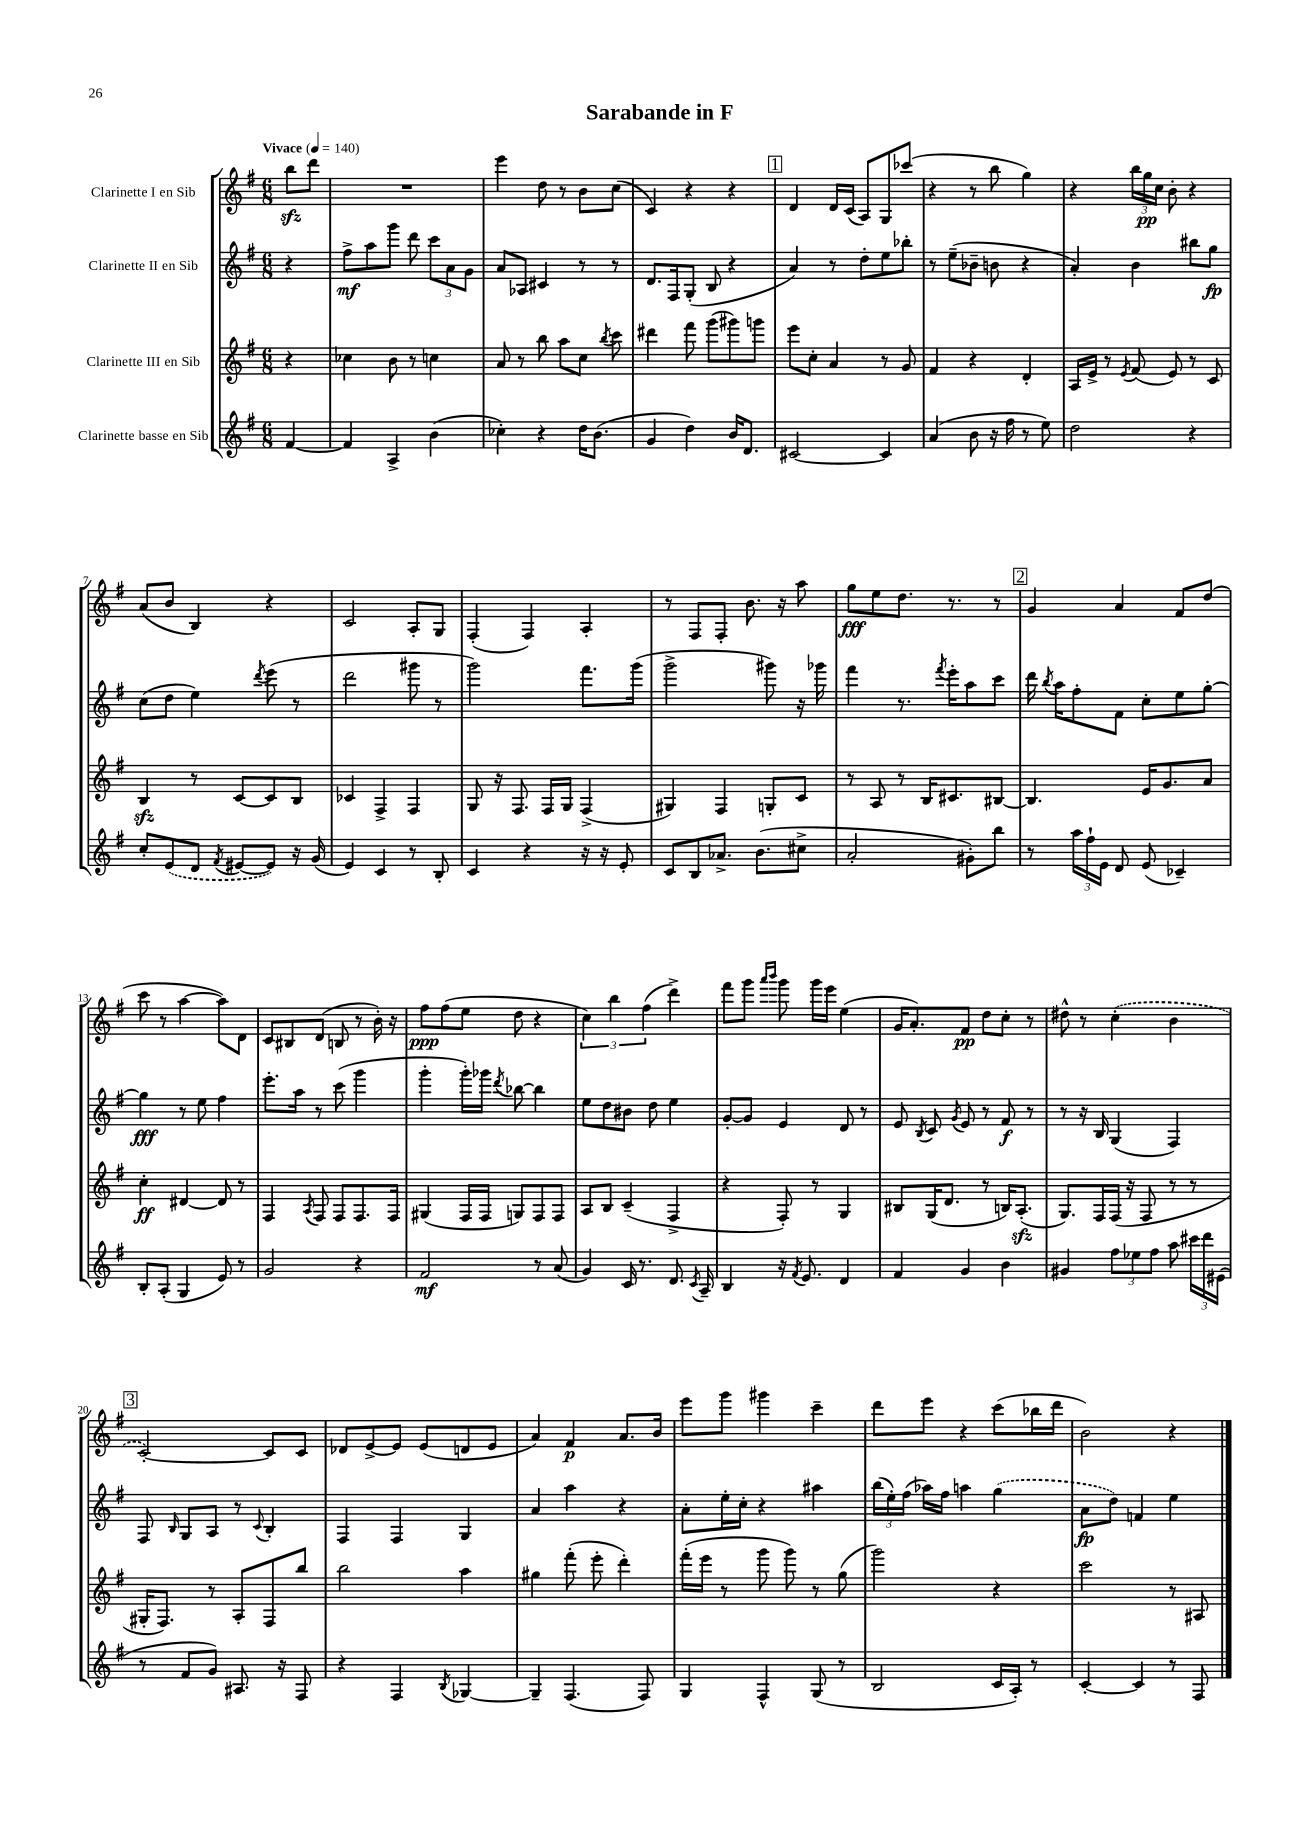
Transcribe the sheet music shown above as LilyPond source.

\header { title = "Sarabande in F" }
<<
\new StaffGroup <<
\new Staff = "s0" \with { instrumentName = "Clarinette I en Sib" } {
    \clef treble \key g \major \numericTimeSignature \time 6/8 \partial 4 \tempo "Vivace" 4 = 140
    \autoBeamOff b''8[\sfz d'''8] |
    R2. |
    e'''4 d''8 r8 b'8[ c''8]( |
    c'4) r4 r4 |
    \mark \markup { \box "1" } d'4 d'16[ c'16]( a8[) g8 ces'''8]( |
    r4 r8 b''8 g''4) |
    r4 \tuplet 3/2 { b''16[ g''16\pp c''16] } b'8-. r4 |
    a'8[( b'8] b4) r4 |
    c'2 a8[-. g8] |
    fis4-.( fis4) a4-. |
    r8 fis8[ fis8]-. b'8. r16 a''8 |
    g''8[\fff e''8 d''8.] r8. r8 |
    \mark \markup { \box "2" } g'4 a'4 fis'8[ d''8]( |
    c'''8 r8 a''4~ a''8[) d'8] |
    c'8[ bis8 d'8]( b8 r8 b'16-.) r16 |
    fis''8[\ppp fis''8( e''8] d''8 r4 |
    \tuplet 3/2 { c''4) b''4 fis''4( } d'''4->) |
    fis'''8[ g'''8] \grace { a'''16[ b'''16] } g'''8 g'''16[ e'''16] e''4( |
    g'16[ a'8.-.) fis'8]\pp d''8[ c''8]-. r8 |
    dis''8-^ r8 \once \slurDashed c''4-.( b'4 |
    \mark \markup { \box "3" } c'2~-.) c'8[ c'8] |
    des'8[ e'8~-> e'8] e'8[( d'8 e'8] |
    a'4) fis'4\p a'8.[ b'16] |
    e'''8[ g'''8] gis'''4 c'''4-- |
    d'''8[ e'''8] r4 c'''8[( bes''16 d'''16] |
    b'2) r4 \bar "|." |
}
\new Staff = "s1" \with { instrumentName = "Clarinette II en Sib" } {
    \clef treble \key g \major \numericTimeSignature \time 6/8 \partial 4
    \autoBeamOff r4 |
    fis''8[->\mf a''8 g'''8] d'''8 \tuplet 3/2 { c'''8[ a'8 g'8] } |
    a'8[ aes8] cis'4 r8 r8 |
    d'8.[ fis16 g8]-.( b8 r4 |
    \mark \markup { \box "1" } a'4) r8 d''8[-. e''8 bes''8]-. |
    r8 e''8[--( bes'8]-- b'8 r4 |
    a'4-.) b'4 bis''8[ g''8]\fp |
    c''8[( d''8] e''4) \acciaccatura { d'''8 } e'''8( r8 |
    d'''2 gis'''8 r8 |
    g'''2) fis'''8.[ g'''16]( |
    g'''2-> gis'''8) r16 ges'''16 |
    fis'''4 r8. \acciaccatura { fis'''8 } e'''16[-. a''8 c'''8] |
    \mark \markup { \box "2" } d'''16 \acciaccatura { b''8 } a''16[ fis''8-. fis'8] c''8[-. e''8 g''8]~-. |
    g''4\fff r8 e''8 fis''4 |
    e'''8.[-. a''16] r8 c'''8( g'''4 |
    g'''4-. g'''16[-.) ges'''16] \acciaccatura { d'''8 } bes''8~ bes''4 |
    e''8[ d''8 bis'8] d''8 e''4 |
    g'8[~-. g'8] e'4 d'8 r8 |
    e'8 \acciaccatura { b8 } c'8 \acciaccatura { g'8 } e'8 r8 fis'8\f r8 |
    r8 r16 b16 g4( fis4) |
    \mark \markup { \box "3" } fis8 \grace { b16 } g8[ a8] r8 \appoggiatura { c'8 } b4-. |
    fis4 fis4 g4 |
    a'4 a''4 r4 |
    a'8[-. e''16-. c''16]-. r4 ais''4 |
    \tuplet 3/2 { b''16[( e''16-.) fis''16]( } aes''16[) fis''16] a''4 \once \slurDashed g''4( |
    a'8[\fp d''8]) f'4 e''4 \bar "|." |
}
\new Staff = "s2" \with { instrumentName = "Clarinette III en Sib" } {
    \clef treble \key g \major \numericTimeSignature \time 6/8 \partial 4
    \autoBeamOff r4 |
    ces''4 b'8 r8 c''4 |
    a'8 r8 b''8 a''8[ c''8] \acciaccatura { b''8 } c'''8 |
    dis'''4 fis'''8 g'''8[( gis'''8) g'''8] |
    \mark \markup { \box "1" } e'''8[ c''8]-. a'4 r8 g'8 |
    fis'4 r4 d'4-. |
    a16[ e'16]-> r8 \acciaccatura { e'8 } fis'8( e'8) r8 c'8 |
    b4\sfz r8 c'8[~ c'8 b8] |
    ces'4 fis4-> fis4 |
    g8 r16 fis8. fis16[ g16] fis4->( |
    gis4) fis4 g8[-. c'8] |
    r8 a8 r8 b16[ cis'8. bis8]~ |
    \mark \markup { \box "2" } bis4. e'16[ g'8. a'8] |
    c''4-.\ff dis'4~ dis'8 r8 |
    fis4 \acciaccatura { a8 } fis8 fis8[ fis8. fis16] |
    gis4( fis16[ fis16] g8[) fis8 fis8] |
    a8[ b8] c'4--( fis4-> |
    r4 fis8-.) r8 g4 |
    bis8[ g16( d'8.] r8 b16[) a8.]-.\sfz( |
    g8.[) fis16 fis16]( r16 fis8 r8 r8 |
    \mark \markup { \box "3" } gis16[-. fis8.]) r8 a8[-. fis8 b''8] |
    b''2 a''4 |
    gis''4 fis'''8-.( e'''8-. d'''4-.) |
    fis'''16[-.( e'''16] r8 g'''8 g'''8) r8 g''8( |
    g'''2) r4 |
    c'''2 r8 ais8 \bar "|." |
}
\new Staff = "s3" \with { instrumentName = "Clarinette basse en Sib" } {
    \clef treble \key g \major \numericTimeSignature \time 6/8 \partial 4
    \autoBeamOff fis'4~ |
    fis'4 a4-> b'4( |
    ces''4-.) r4 d''16[ b'8.]( |
    g'4 d''4) b'16[ d'8.] |
    \mark \markup { \box "1" } cis'2~ cis'4 |
    a'4( b'8 r16 fis''16 r8 e''8) |
    d''2 r4 |
    c''8[-. \once \slurDashed e'8( d'8] \acciaccatura { fis'8 } eis'8[~ eis'8]) r16 g'16( |
    e'4) c'4 r8 b8-. |
    c'4 r4 r16 r16 e'8-. |
    c'8[ b8 aes'8.]-> b'8.[( cis''8]-> |
    a'2-. gis'8[-.) b''8] |
    \mark \markup { \box "2" } r8 \tuplet 3/2 { a''16[ fis''16-! e'16] } d'8 e'8( ces'4--) |
    b8[-. a8]-.( g4 e'8) r8 |
    g'2 r4 |
    fis'2\mf r8 a'8( |
    g'4) c'16 r8. d'8. \acciaccatura { c'8 } a16-- |
    b4 r16 \acciaccatura { fis'8 } e'8. d'4 |
    fis'4 g'4 b'4 |
    gis'4 \tuplet 3/2 { fis''8[ ees''8 fis''8] } a''8 \tuplet 3/2 { cis'''16[ d'''16 eis'16]( } |
    \mark \markup { \box "3" } r8 fis'8[ g'8]) ais8. r16 fis8 |
    r4 fis4 \acciaccatura { b8 } ges4~ |
    ges4-- fis4.( fis8) |
    g4 fis4-^ g8( r8 |
    b2 c'16[ a16]-.) r8 |
    c'4~-. c'4 r8 fis8 \bar "|." |
}
>>
>>
